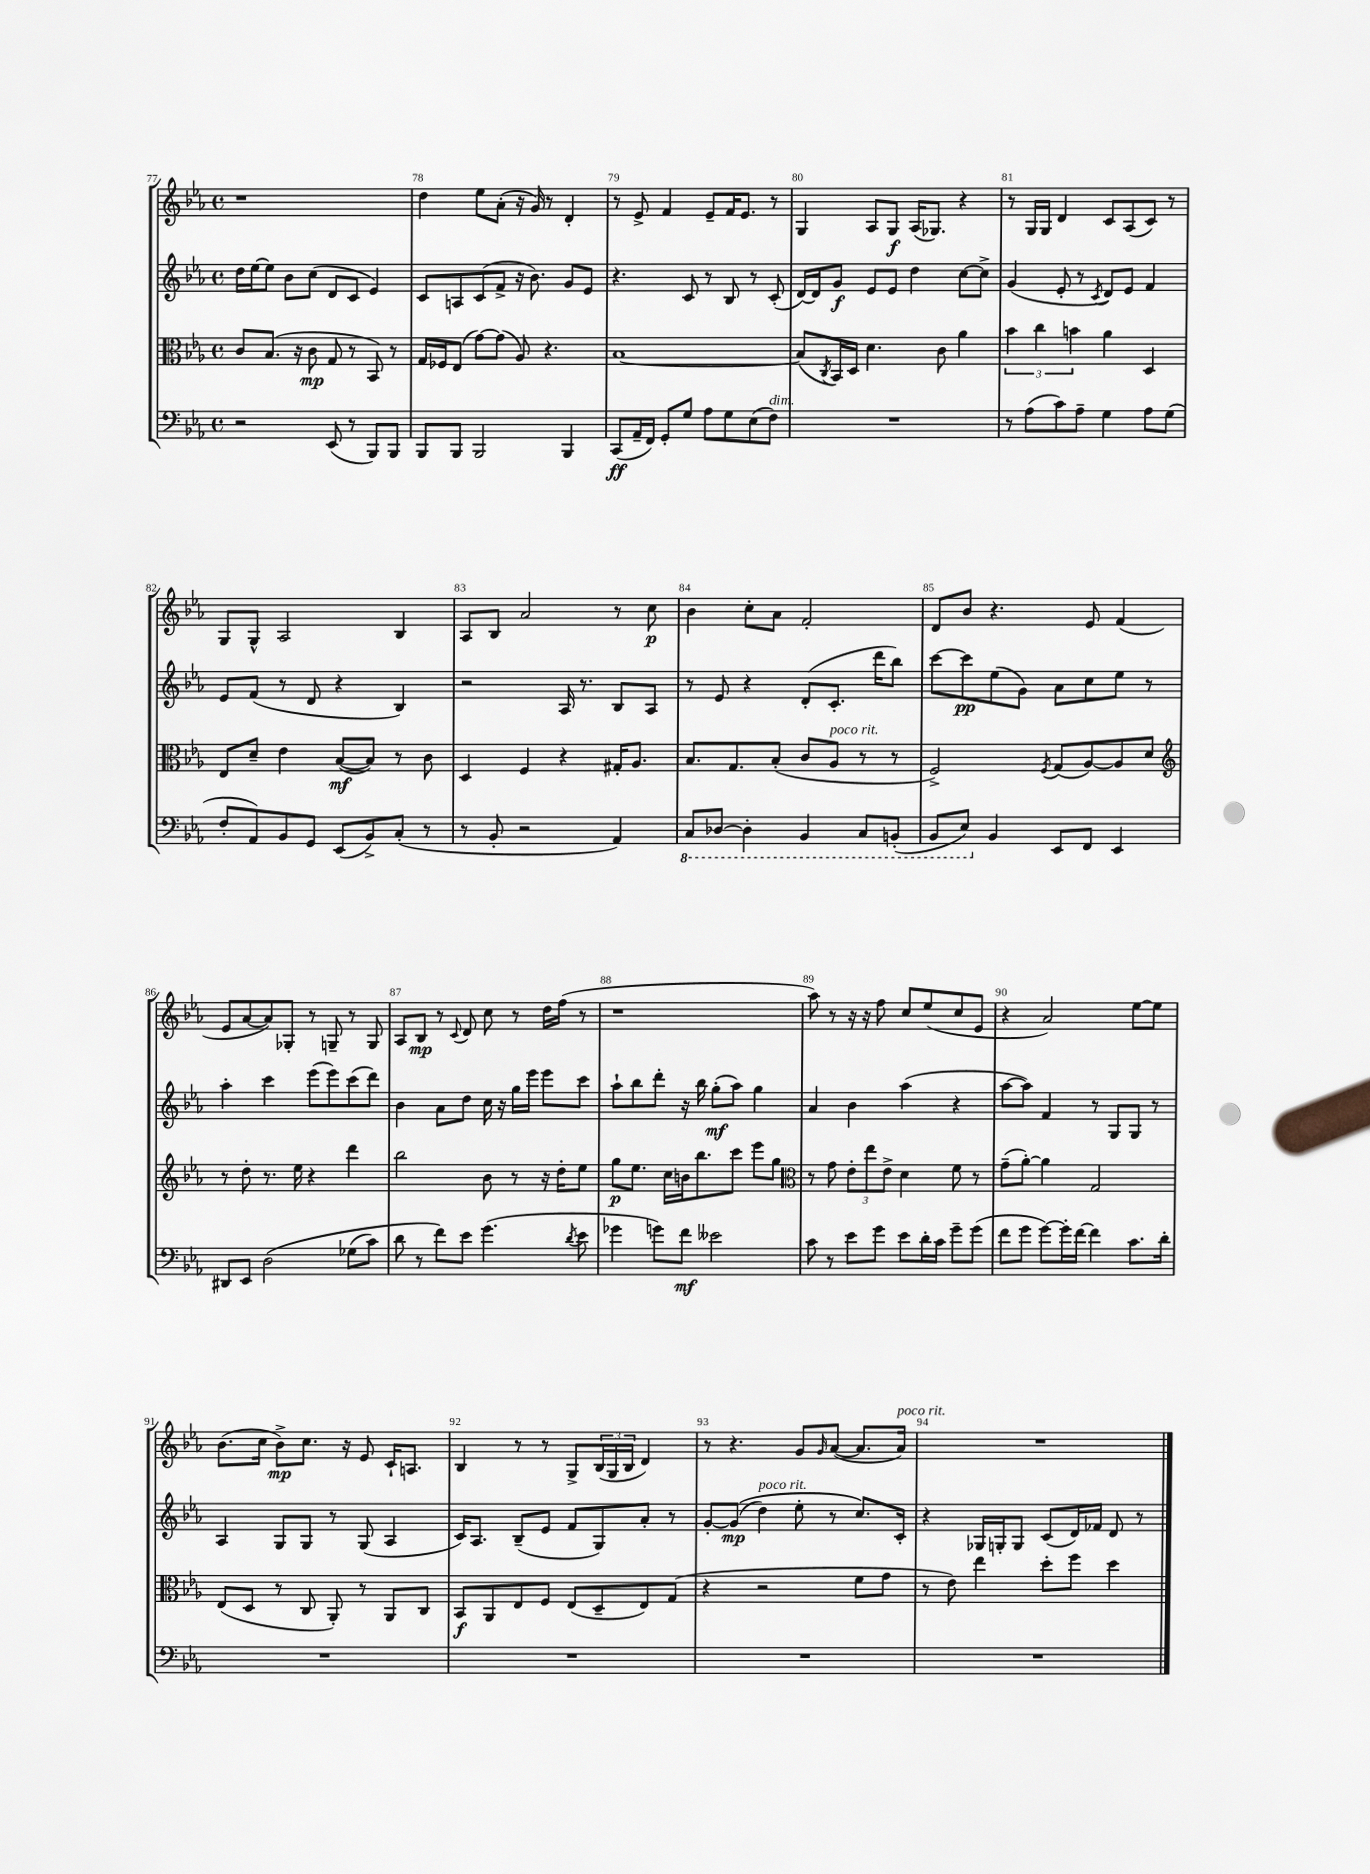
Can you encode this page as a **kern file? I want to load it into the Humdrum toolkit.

**kern	**dynam	**kern	**dynam	**kern	**dynam	**kern	**dynam
*part4	*part4	*part3	*part3	*part2	*part2	*part1	*part1
*staff4	*staff4	*staff3	*staff3	*staff2	*staff2	*staff1	*staff1
*clefF4	*	*clefC3	*	*clefG2	*	*clefG2	*
*k[b-e-a-]	*	*k[b-e-a-]	*	*k[b-e-a-]	*	*k[b-e-a-]	*
*M4/4	*	*M4/4	*	*M4/4	*	*M4/4	*
*met(c)	*	*met(c)	*	*met(c)	*	*met(c)	*
=77	=77	=77	=77	=77	=77	=77	=77
2r	.	8c/L	.	16dd\LL	.	1r	.
.	.	.	.	[16ee-\J	.	.	.
.	.	(8.B-/J	.	8ee-\J]	.	.	.
.	.	.	.	8b-\L	.	.	.
.	.	16r	.	.	.	.	.
.	.	8c\	mp	(8cc\J	.	.	.
(8EE-/	.	8G/	.	8d/L	.	.	.
8r	.	8r	.	8c/J	.	.	.
8BBB-/L)	.	8BB-/)	.	4e-/)	.	.	.
8BBB-/J	.	8r	.	.	.	.	.
=78	=78	=78	=78	=78	=78	=78	=78
8BBB-/L	.	16G/LL	.	8c/L	.	4dd\	.
.	.	16F-X/J	.	.	.	.	.
8BBB-/J	.	(8E-/J	.	8An/	.	.	.
2BBB-/	.	[8g\L)	.	(8c/	.	8ee-\L	.
.	.	(8g\J]	.	8f^/J	.	(8a-'\J	.
.	.	8A-/)	.	16r	.	16r	.
.	.	.	.	8.b-\)	.	16g/)	.
.	.	4.r	.	.	.	8r	.
4BBB-/	.	.	.	8g/L	.	4d'/	.
.	.	.	.	8e-/J	.	.	.
=79	=79	=79	=79	=79	=79	=79	=79
(8CC/L	ff	[1B-	.	4.r	.	8r	.
16AA-~/L	.	.	.	.	.	8e-^/	.
16FF/JJ)	.	.	.	.	.	.	.
8GG'/L	.	.	.	.	.	4f/	.
8G/J	.	.	.	8c/	.	.	.
8A-\L	.	.	.	8r	.	8e-~/L	.
8G\	.	.	.	8B-/	.	16f/K	.
.	.	.	.	.	.	8.e-/J	.
(8E-\	.	.	.	8r	.	.	.
!LO:TX:a:i:t=dim.	!	!	!	!	!	!	!
8F\J)	.	.	.	(8c'/	.	8r	.
=80	=80	=80	=80	=80	=80	=80	=80
1r	.	(8B-/L]	.	[16d/LL)	.	4G/	.
.	.	.	.	16d/J]	.	.	.
.	.	8qC/	.	.	.	.	.
.	.	16BB-/L)	.	8g/J	f	.	.
.	.	16D/JJ	.	.	.	.	.
.	.	4.d\	.	8e-/L	.	8A-/L	.
.	.	.	.	8e-/J	.	8G/J	f
.	.	.	.	4dd\	.	(16A-/KL	.
.	.	.	.	.	.	8.G-X/J)	.
.	.	8c\	.	.	.	.	.
.	.	4a-\	.	[8cc\L	.	4r	.
.	.	.	.	8cc^\J]	.	.	.
=81	=81	=81	=81	=81	=81	=81	=81
8r	.	6b-\	.	(4g/	.	8r	.
(8A-\L	.	.	.	.	.	16G/LL	.
.	.	6cc\	.	.	.	.	.
.	.	.	.	.	.	16G/JJ	.
8c\)	.	.	.	8e-'/	.	4d/	.
.	.	6bn\	.	.	.	.	.
8A-~\J	.	.	.	8r	.	.	.
.	.	.	.	8qc/	.	.	.
4G\	.	4a-\	.	8d/L)	.	8c/L	.
.	.	.	.	8e-/J	.	(8A-/	.
8A-\L	.	4D/	.	4f/	.	8c/J)	.
(8G\J	.	.	.	.	.	8r	.
!!LO:LB:g=z
=82	=82	=82	=82	=82	=82	=82	=82
8F'/L	.	8E-/L	.	8e-/L	.	8G/L	.
8AA-/)	.	8d~/J	.	(8f/J	.	8G^^/J	.
8BB-/	.	4e-\	.	8r	.	2A-/	.
8GG/J	.	.	.	8d/	.	.	.
(8EE-/L	.	([8B-/L	mf	4r	.	.	.
8BB-^/)	.	8B-/J])	.	.	.	.	.
(8C'/J	.	8r	.	4B-/)	.	4B-/	.
8r	.	8c\	.	.	.	.	.
=83	=83	=83	=83	=83	=83	=83	=83
8r	.	4D/	.	2r	.	8A-/L	.
8BB-'/	.	.	.	.	.	8B-/J	.
2r	.	4F/	.	.	.	2a-/	.
.	.	4r	.	16A-/	.	.	.
.	.	.	.	8.r	.	.	.
4AA-/)	.	16G#X'/KL	.	8B-/L	.	8r	.
.	.	8.A-/J	.	.	.	.	.
.	.	.	.	8A-/J	.	8cc\	p
=84	=84	=84	=84	=84	=84	=84	=84
*8ba	*	*	*	*	*	*	*
8CC/L	.	8.B-/L	.	8r	.	4b-\	.
[8DD-X/J	.	.	.	8e-/	.	.	.
.	.	8.G/	.	.	.	.	.
4DD-'\]	.	.	.	4r	.	8cc'\L	.
.	.	(8B-'/J	.	.	.	8a-\J	.
4BBB-/	.	8c/L	.	(8d'/L	.	2f'/	.
!	!	!LO:TX:a:i:t=poco rit.	!	!	!	!	!
.	.	8A-/J	.	8.c'/J	.	.	.
8CC/L	.	8r	.	.	.	.	.
.	.	.	.	16ddd\KL	.	.	.
(8BBBn'/J	.	8r	.	8bb-\J)	.	.	.
=85	=85	=85	=85	=85	=85	=85	=85
8BBB-/L	.	2F^/)	.	[8ccc\L	.	8d/L	.
8EE-/J)	.	.	.	8ccc\]	pp	8b-/J	.
*X8ba	*	*	*	*	*	*	*
4BB-/	.	.	.	(8ee-\	.	4.r	.
.	.	.	.	8g\J)	.	.	.
.	.	8qF/	.	.	.	.	.
8EE-/L	.	(8G/L	.	8a-\L	.	.	.
8FF/J	.	[8A-/)	.	8cc\	.	8e-/	.
4EE-/	.	8A-/]	.	8ee-\J	.	(4f/	.
.	.	8d/J	.	8r	.	.	.
!!LO:LB:g=z
=86	=86	=86	=86	=86	=86	=86	=86
*	*	*clefG2	*	*	*	*	*
8DD#X/L	.	8r	.	4aa-'\	.	8e-/L	.
8EE-/J	.	8dd'\	.	.	.	[8a-/	.
(2D\	.	8.r	.	4ccc\	.	8a-/])	.
.	.	.	.	.	.	8G-X'/J	.
.	.	16ee-\	.	.	.	.	.
.	.	4r	.	(8eee-\L	.	8r	.
.	.	.	.	8eee-\)	.	8Gn~/	.
(8G-X\L	.	4ddd\	.	(8ccc\	.	8r	.
8c\J)	.	.	.	8ddd\J)	.	8G/	.
=87	=87	=87	=87	=87	=87	=87	=87
8d\	.	2bb-\	.	4b-\	.	8A-/L	.
8r	.	.	.	.	.	8B-/J	mp
8f\L)	.	.	.	8a-\L	.	8r	.
.	.	.	.	.	.	8qqc/	.
8e-\J	.	.	.	8dd\J	.	8d/	.
(4.g\	.	8b-\	.	16cc\	.	8cc\	.
.	.	.	.	16r	.	.	.
.	.	8r	.	16gg\LL	.	8r	.
.	.	.	.	16eee-\JJ	.	.	.
.	.	16r	.	8eee-\L	.	16dd\LL	.
.	.	16dd'\KL	.	.	.	(16ff\JJ	.
8qd/	.	.	.	.	.	.	.
8e-\	.	8ee-\J	.	8ccc\J	.	8r	.
=88	=88	=88	=88	=88	=88	=88	=88
4g-X\	.	8gg\L	p	8aa-`\L	.	1r	.
.	.	8.ee-\J	.	8bb-\	.	.	.
8gn\L)	.	.	.	8ddd'\J	.	.	.
.	.	16cc\LL	.	.	.	.	.
8f\J	mf	16bn\J	.	16r	.	.	.
.	.	8.bb-\	.	16bb-\	.	.	.
2e--X\	.	.	.	(8gg'\L	mf	.	.
.	.	8ccc\J	.	8aa-\J)	.	.	.
.	.	8eee-\L	.	4gg\	.	.	.
.	.	8gg\J	.	.	.	.	.
=89	=89	=89	=89	=89	=89	=89	=89
*	*	*clefC3	*	*	*	*	*
8c\	.	8r	.	4a-/	.	8aa-\)	.
8r	.	8g\	.	.	.	8r	.
8e-\L	.	12e-'\L	.	4b-\	.	16r	.
.	.	.	.	.	.	16r	.
.	.	12ee-\	.	.	.	.	.
8g\J	.	.	.	.	.	8ff\	.
.	.	12e-^\J	.	.	.	.	.
8e-\L	.	4d\	.	(4aa-\	.	8cc/L	.
16d'\L	.	.	.	.	.	(8ee-/	.
16c\JJ	.	.	.	.	.	.	.
8g~\L	.	8f\	.	4r	.	8cc/	.
(8g\J	.	8r	.	.	.	8e-/J	.
=90	=90	=90	=90	=90	=90	=90	=90
8f\L	.	(8g~\L	.	[8aa-\L	.	4r	.
8g\J	.	[8a-'\J)	.	8aa-\J])	.	.	.
[8g\L)	.	4a-\]	.	4f/	.	2a-/)	.
16g'\L]	.	.	.	.	.	.	.
[16f\JJ	.	.	.	.	.	.	.
4f\]	.	2G/	.	8r	.	.	.
.	.	.	.	8G/L	.	.	.
8.c\L	.	.	.	8G/J	.	[8ee-\L	.
.	.	.	.	8r	.	8ee-\J]	.
16d'\Jk	.	.	.	.	.	.	.
!!LO:LB:g=z
=91	=91	=91	=91	=91	=91	=91	=91
1r	.	(8E-/L	.	4A-/	.	(8.b-\L	.
.	.	8D/J	.	.	.	.	.
.	.	.	.	.	.	16cc\Jk	.
.	.	8r	.	8G/L	.	8b-^\L)	mp
.	.	8C/	.	8G/J	.	8.cc\J	.
.	.	8AA-'/)	.	8r	.	.	.
.	.	.	.	.	.	16r	.
.	.	8r	.	(8G/	.	8e-/	.
.	.	8AA-/L	.	4A-/	.	16c`/KL	.
.	.	.	.	.	.	8.An/J	.
.	.	8C/J	.	.	.	.	.
=92	=92	=92	=92	=92	=92	=92	=92
1r	.	8BB-/L	f	16c/KL)	.	4B-/	.
.	.	.	.	8.A-/J	.	.	.
.	.	8AA-/	.	.	.	.	.
.	.	8E-/	.	(8B-~/L	.	8r	.
.	.	8F/J	.	8e-/J	.	8r	.
.	.	(8E-/L	.	8f/L	.	8G^/L	.
.	.	8D~/	.	8G/)	.	(24B-/L	.
.	.	.	.	.	.	24G/	.
.	.	.	.	.	.	24B-/JJ	.
.	.	8E-/)	.	8a-'/J	.	4d/)	.
.	.	(8G/J	.	8r	.	.	.
=93	=93	=93	=93	=93	=93	=93	=93
1r	.	4r	.	[8g'/L	.	8r	.
.	.	.	.	((8g/J]	mp	4.r	.
!	!	!	!	!LO:TX:a:i:t=poco rit.	!	!	!
.	.	2r	.	4dd\)	.	.	.
.	.	.	.	8ee-'\	.	8g/L	.
.	.	.	.	.	.	16qqg/	.
.	.	.	.	8r	.	([8a-/J	.
.	.	8f\L	.	8.cc/L)	.	8.a-/L]	.
.	.	8g\J	.	.	.	.	.
!	!	!	!	!	!	!LO:TX:a:i:t=poco rit.	!
.	.	.	.	16c'/Jk	.	16a-/Jk)	.
=94	=94	=94	=94	=94	=94	=94	=94
1r	.	8r	.	4r	.	1r	.
.	.	8e-\)	.	.	.	.	.
.	.	4ee-\	.	16G-X/LL	.	.	.
.	.	.	.	16Gn'/J	.	.	.
.	.	.	.	8G/J	.	.	.
.	.	8dd'\L	.	(8c/L	.	.	.
.	.	8ff\J	.	16d/L)	.	.	.
.	.	.	.	16f-X/JJ	.	.	.
.	.	4dd\	.	8d/	.	.	.
.	.	.	.	8r	.	.	.
==	==	==	==	==	==	==	==
*-	*-	*-	*-	*-	*-	*-	*-
